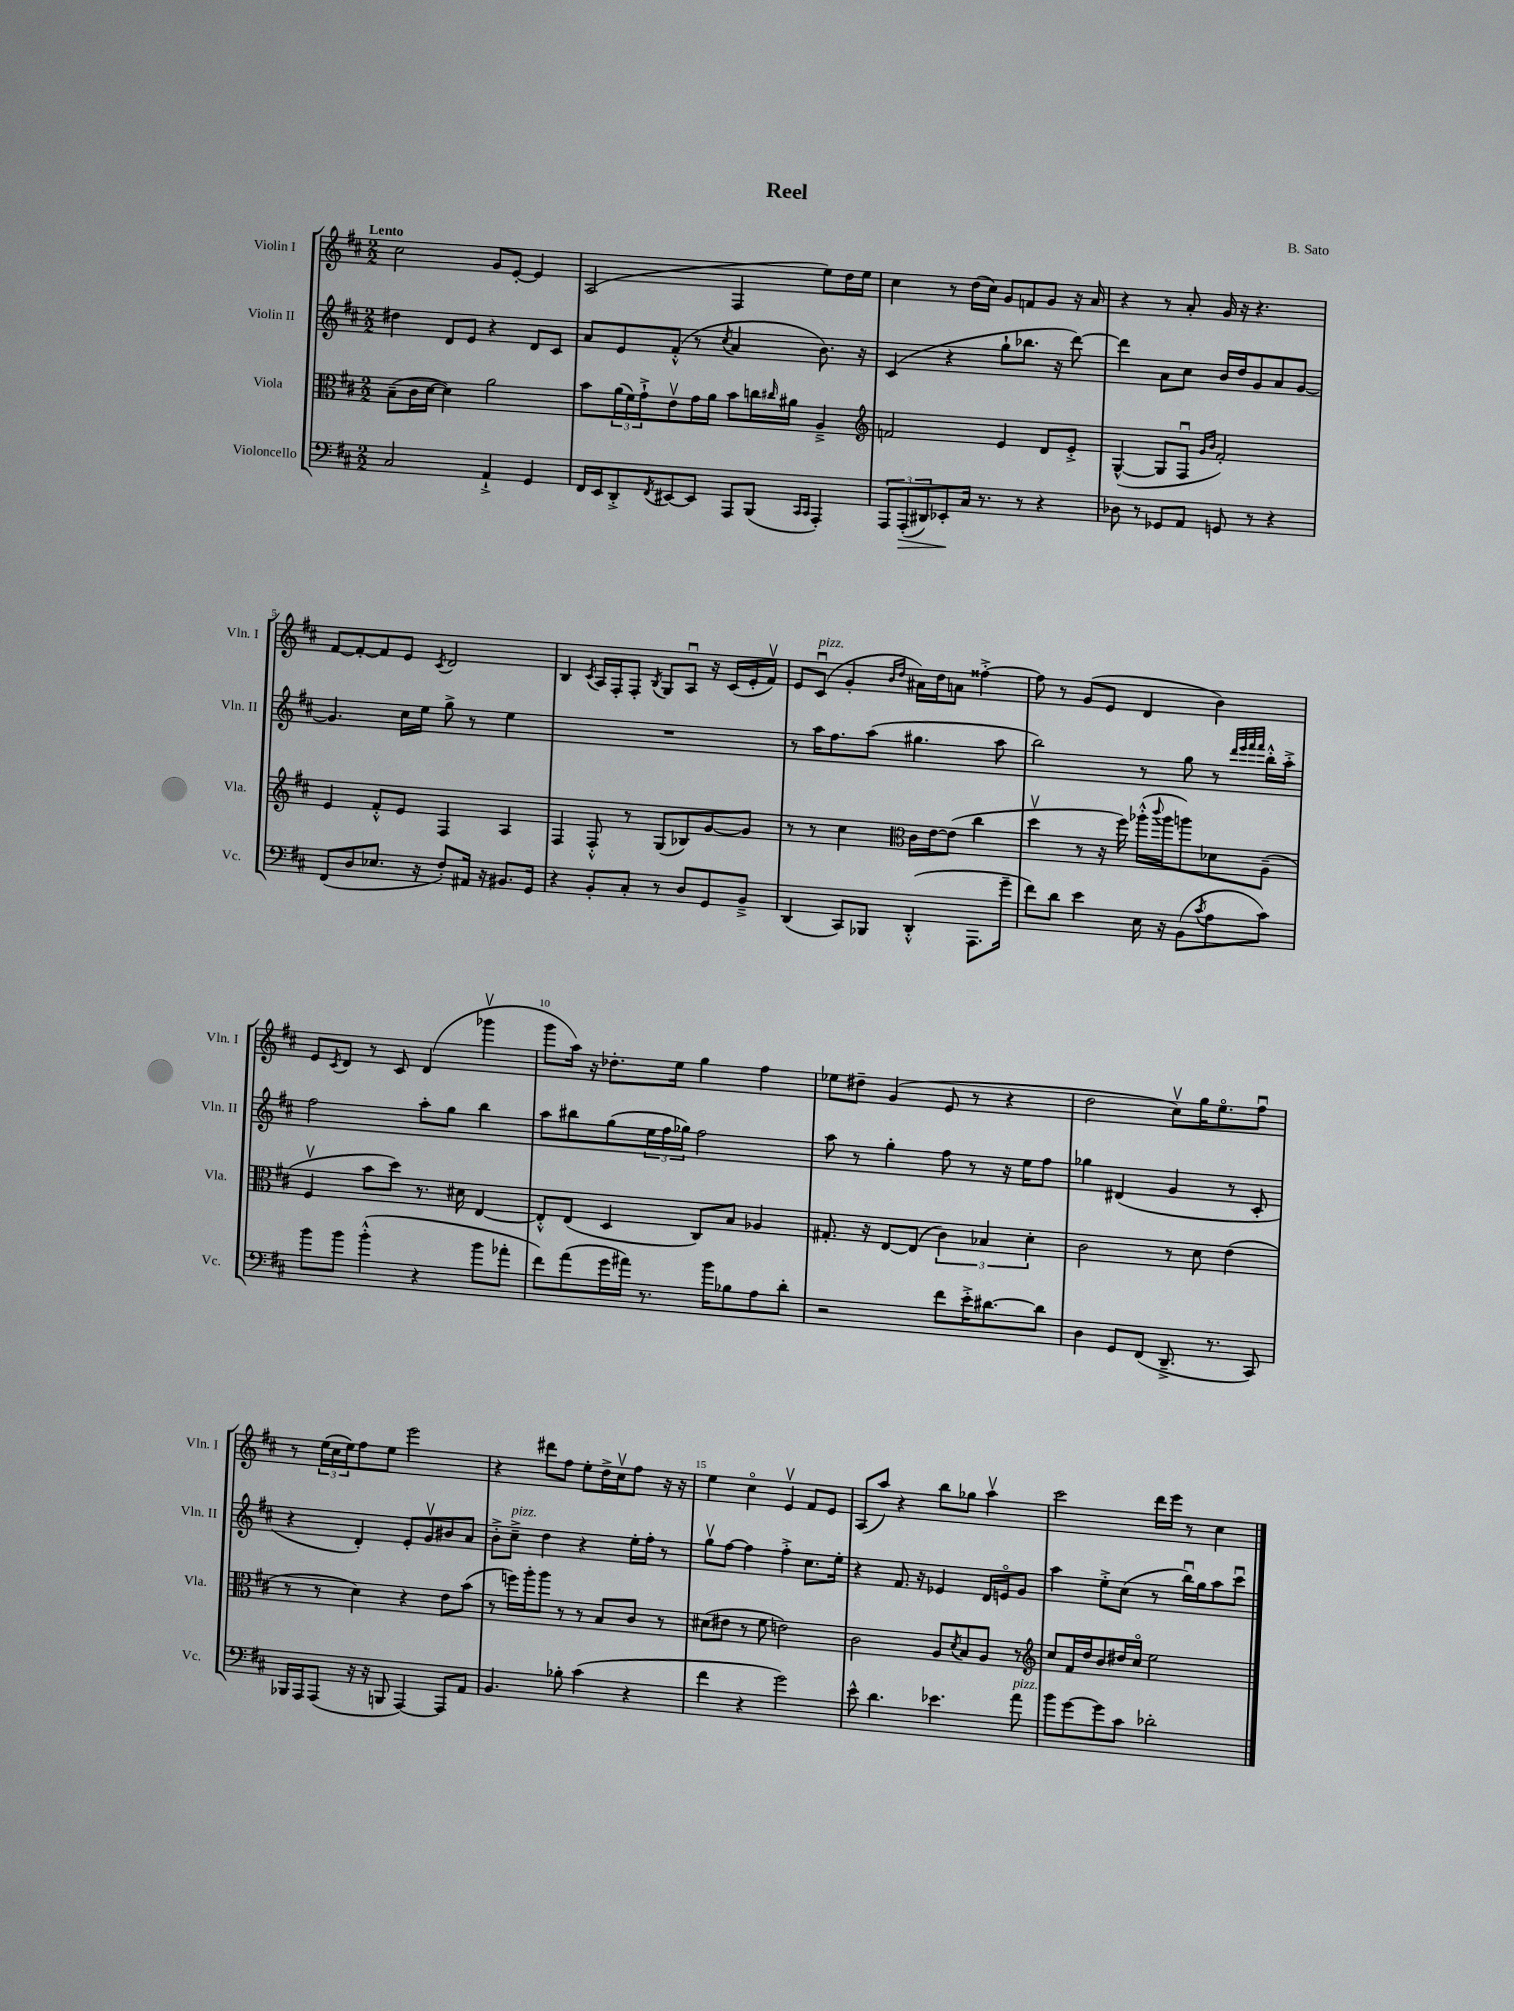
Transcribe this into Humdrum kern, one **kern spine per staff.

**kern	**dynam	**kern	**kern	**kern
*part4	*part4	*part3	*part2	*part1
*staff4	*staff4	*staff3	*staff2	*staff1
*I"Violoncello	*	*I"Viola	*I"Violin II	*I"Violin I
*I'Vc.	*	*I'Vla.	*I'Vln. II	*I'Vln. I
*clefF4	*	*clefC3	*clefG2	*clefG2
*k[f#c#]	*	*k[f#c#]	*k[f#c#]	*k[f#c#]
*M2/2	*	*M2/2	*M2/2	*M2/2
=1	=1	=1	=1	=1
!	!	!	!	!LO:TX:a:B:t=Lento
2C#/	.	(8B~\L	4dd#X\	2cc#\
.	.	16c#\L	.	.
.	.	[16d\JJ	.	.
.	.	4d\])	8d/L	.
.	.	.	8e/J	.
4AA`^/	.	2a\	4r	8g/L
.	.	.	.	[8e'/J
4GG/	.	.	8d/L	4e/]
.	.	.	8c#/J	.
=2	=2	=2	=2	=2
16FF#/LL	.	8b\L	8a/L	(2A/
16EE/J	.	.	.	.
8DD'^/	.	(24a\L	8e/	.
.	.	24f#\)	.	.
.	.	24g`^\J	.	.
8qFF#/	.	.	.	.
[8EE#X/	.	8ev\	(8f#'^^/J	.
8EE#/J]	.	16g\L	8r	.
.	.	16a\JJ	.	.
.	.	.	8qcc#/	.
8AAA/L	.	8b\L	4a/	4F#/
(8BBB/J	.	16ccn\L	.	.
.	.	16qqcc#X/	.	.
.	.	16a#X\JJ	.	.
16qqCC#/LL	.	.	.	.
16qqCC#/JJ	.	.	.	.
4AAA'/)	.	4A~^/	8.b\)	8ee\L)
.	.	.	.	16dd\L
.	.	.	16r	16ee\JJ
=3	=3	=3	=3	=3
*	*	*clefG2	*	*
12AAA/L	.	2fn/	(4c#/	4cc#\
!	!LO:HP:b	!	!	!
(12AAA'/	>	.	.	.
12DD#X/)	.	.	.	.
8EE-X'/	.	.	4r	8r
16C#/Jk	]	.	.	(16dd\LL
8.r	.	.	.	16cc#\JJ)
.	.	4e/	8gg`\L	8g/L
8r	.	.	8.bb-X\J	8fn/
4r	.	8d/L	.	8g/J
.	.	.	16r	.
.	.	8e'^/J	[8ddd\)	16r
.	.	.	.	16a/
=4	=4	=4	=4	=4
8D-X\	.	([4G^^/	4ddd\]	4r
8r	.	.	.	.
8GG-X/L	.	8G/L]	8a\L	8r
8AA/J	.	8F#u/J	8cc#\J	8a'/
.	.	16qqg/LL	.	.
.	.	16qqb/JJ	.	.
8GGn/	.	2f#'/)	16b/LL	16g/
.	.	.	16dd/J	16r
8r	.	.	8g/	4.r
4r	.	.	8a/	.
.	.	.	[8g/J	.
!!LO:LB:g=z
=5	=5	=5	=5	=5
(8FF#/L	.	4e/	4.g/]	[8f#/L
8D/	.	.	.	8f#'/_
8.E-X/J	.	8f#'^^/L	.	8f#/]
.	.	8e/J	16cc#\LL	8e/J
16r	.	.	16ee\JJ	.
.	.	.	.	8qc#/
8F#'/L)	.	4F#/	8gg^\	2d/
16AA#X/Jk	.	.	8r	.
16r	.	.	.	.
8.BB#X/L	.	4A/	4ee\	.
16GG/Jk	.	.	.	.
=6	=6	=6	=6	=6
4r	.	4F#/	1r	4B/
.	.	.	.	8qc#/
8BB'/L	.	8F#'^^/	.	16A/LL
.	.	.	.	16F#'/J
8C#'/J	.	8r	.	8F#'/J
.	.	.	.	8qB/
8r	.	(8G/L	.	8G/L
8D/L	.	8B-X/)	.	8Au/J
8GG/	.	[8g/	.	16r
.	.	.	.	(16c#/LL
8BB~^/J	.	8g/J]	.	16e'/
.	.	.	.	16f#v/JJ)
=7	=7	=7	=7	=7
(4DD/	.	8r	8r	8e/L
!	!	!	!	!LO:TX:a:i:t=pizz.
.	.	8r	16aa\KL	(8c#u/J
.	.	.	8.ff#\	.
8CC#/L)	.	4cc#\	.	4g'/
8BBB-X/J	.	.	(8aa\J	.
*	*	*clefC3	*	*
.	.	.	.	16qqb/LL
.	.	.	.	16qqdd/JJ
(4DD'^^/	.	16c#\LL	4.gg#X\	16a#X\LL)
.	.	[16e\J	.	16dd\J
.	.	(8e\J]	.	8an\J
8.AAA\L	.	4cc#\	.	[4ff##X'^\
.	.	.	8aa\	.
16g~\Jk	.	.	.	.
=8	=8	=8	=8	=8
8f#\L)	.	4ddv\	2bb\)	8ff##\]
8d\J	.	.	.	8r
4e\	.	8r	.	(8g/L
.	.	16r	.	8e/J
.	.	16ff#\)	.	.
16E\	.	(16aa-X'^^\LL	8r	4d/
.	.	8qqccc#/	.	.
16r	.	16aa-\J	.	.
(8BB\L	.	8aan\)	8gg\	.
8qc#/	.	.	.	.
8A\	.	8d-X\	8r	4b\)
.	.	.	32qqddd/LLL	.
.	.	.	32qqeee/	.
.	.	.	32qqfff#/	.
.	.	.	32qqfff#/JJJ	.
8c#\J)	.	(8A~\J	16bb'^^\LL	.
.	.	.	16aa'^\JJ	.
!!LO:LB:g=z
=9	=9	=9	=9	=9
8b\L	.	4F#v/	2ff#\	8e/L
.	.	.	.	8qc#/
8b\J	.	.	.	8d/J
(4b'^^\	.	8b\L	.	8r
.	.	8dd\J)	.	8c#/
4r	.	8.r	8aa'\L	(4d/
.	.	.	8gg\J	.
.	.	16d#X\	.	.
8b\L	.	[4E/	4bb\	4ggg-Xv\
8a-X'\J	.	.	.	.
=10	=10	=10	=10	=10
8f#\L)	.	8E'^^/L]	8aa\L	8ggg\L
(8a\	.	(8E/J	8bb#X\	16aa\Jk)
.	.	.	.	16r
16g\L	.	4D/	(8gg\	8.dd-X'\L
16a#X\JJ)	.	.	.	.
8.r	.	.	24ee\L	.
.	.	.	24ff#\	.
.	.	.	.	16ee\Jk
.	.	.	24gg-X\JJ)	.
.	.	8C#/L)	2ff#\	4gg\
16b\KL	.	.	.	.
8B-X\	.	8B/J	.	.
8A\	.	4A-X/	.	4ff#\
8d'\J	.	.	.	.
=11	=11	=11	=11	=11
2r	.	8.G#X'/	8aa\	8ee-X\L
.	.	.	8r	8dd#X~\J
.	.	16r	.	.
.	.	[8E/L	4gg'\	(4g/
.	.	(8E/J]	.	.
8f#\L	.	6c#\)	8ff#\	8e/
16e'^\K	.	.	8r	8r
.	.	6B-X/	.	.
[8.d#X\	.	.	.	.
.	.	.	16r	4r
.	.	.	16ee\KL	.
.	.	6d'\	.	.
8d#\J]	.	.	8ff#\J	.
=12	=12	=12	=12	=12
4D\	.	2c#\	4gg-X\	2dd\
8GG/L	.	.	(4d#X/	.
(8FF#/J	.	.	.	.
8.DD~^/	.	8r	4g/	8cc#v\L)
.	.	8d\	.	16gg\K
8.r	.	.	.	8.ee\
.	.	(4e\	8r	.
8CC#/)	.	.	8c#'/	8ff#u\J
!!LO:LB:g=z
=13	=13	=13	=13	=13
16BBB-X/LL	.	8r	4r	8r
16AAA/J	.	.	.	.
(8AAA/J	.	8r	.	(24ee\LL
.	.	.	.	24cc#\
.	.	.	.	24ee\J)
16r	.	4d\)	4d'/)	8ff#\
16r	.	.	.	.
8BBBn/	.	.	.	8ee\J
[4AAA/)	.	4r	8e'/L	2eee\
.	.	.	8gv/	.
8AAA/L]	.	8e\L	8b#X/	.
8AA/J	.	(8b\J	8a/J	.
=14	=14	=14	=14	=14
4.BB/	.	8r	8b'^\L	4r
!	!	!	!LO:TX:a:i:t=pizz.	!
.	.	16ffn\LL)	8cc#~^\J	.
.	.	16aa'\J	.	.
.	.	8aa\J	4dd\	8ddd#X\L
8B-X'\	.	8r	.	8ff#\J
(4c#\	.	8r	4r	8ee'\L
.	.	8B/L	.	16dd^\L
.	.	.	.	16cc#v\J
4r	.	8c#/J	16ee'\LL	8ff#\J
.	.	.	16ff#'\JJ	.
.	.	8r	8r	16r
.	.	.	.	16r
=15	=15	=15	=15	=15
4f#\	.	(8d#X\L	8ggv\L	4ee\
.	.	8e#X\J	[8ff#\J	.
4r	.	8r	4ff#\]	4cc#\
.	.	8f#\	.	.
2g\)	.	2en\)	4ff#'^\	4ev/
.	.	.	8.cc#\L	8f#/L
.	.	.	.	8e/J
.	.	.	16ee'\Jk	.
=16	=16	=16	=16	=16
8e^^\	.	2c#\	4r	(8A/L
4.d\	.	.	.	8aa/J)
.	.	.	8.f#/	4r
.	.	.	16r	.
4.e-X\	.	8A/L	4e-X/	8bb\L
.	.	8qd/	.	.
.	.	8B/	.	8gg-X\J
.	.	8A/J	16d/LL	4aav\
.	.	.	16en/J	.
!LO:TX:a:i:t=pizz.	!	!	!	!
8a\	.	8r	8g/J	.
=17	=17	=17	=17	=17
*	*	*clefG2	*	*
8b\L	.	8cc#/L	4aa\	2ccc#\
[8g\	.	16f#/L	.	.
.	.	16dd/J	.	.
8g\]	.	8b/	8ee'^\L	.
8c#\J	.	16dd#X/L	(8cc#\J	.
.	.	16cc#/JJ	.	.
2d-X'\	.	2ee\	8r	16ddd\LL
.	.	.	.	16eee\JJ
.	.	.	16bbu\LL)	8r
.	.	.	16gg\J	.
.	.	.	8aa\	4cc#\
.	.	.	8ccc#u\J	.
==	==	==	==	==
*-	*-	*-	*-	*-
